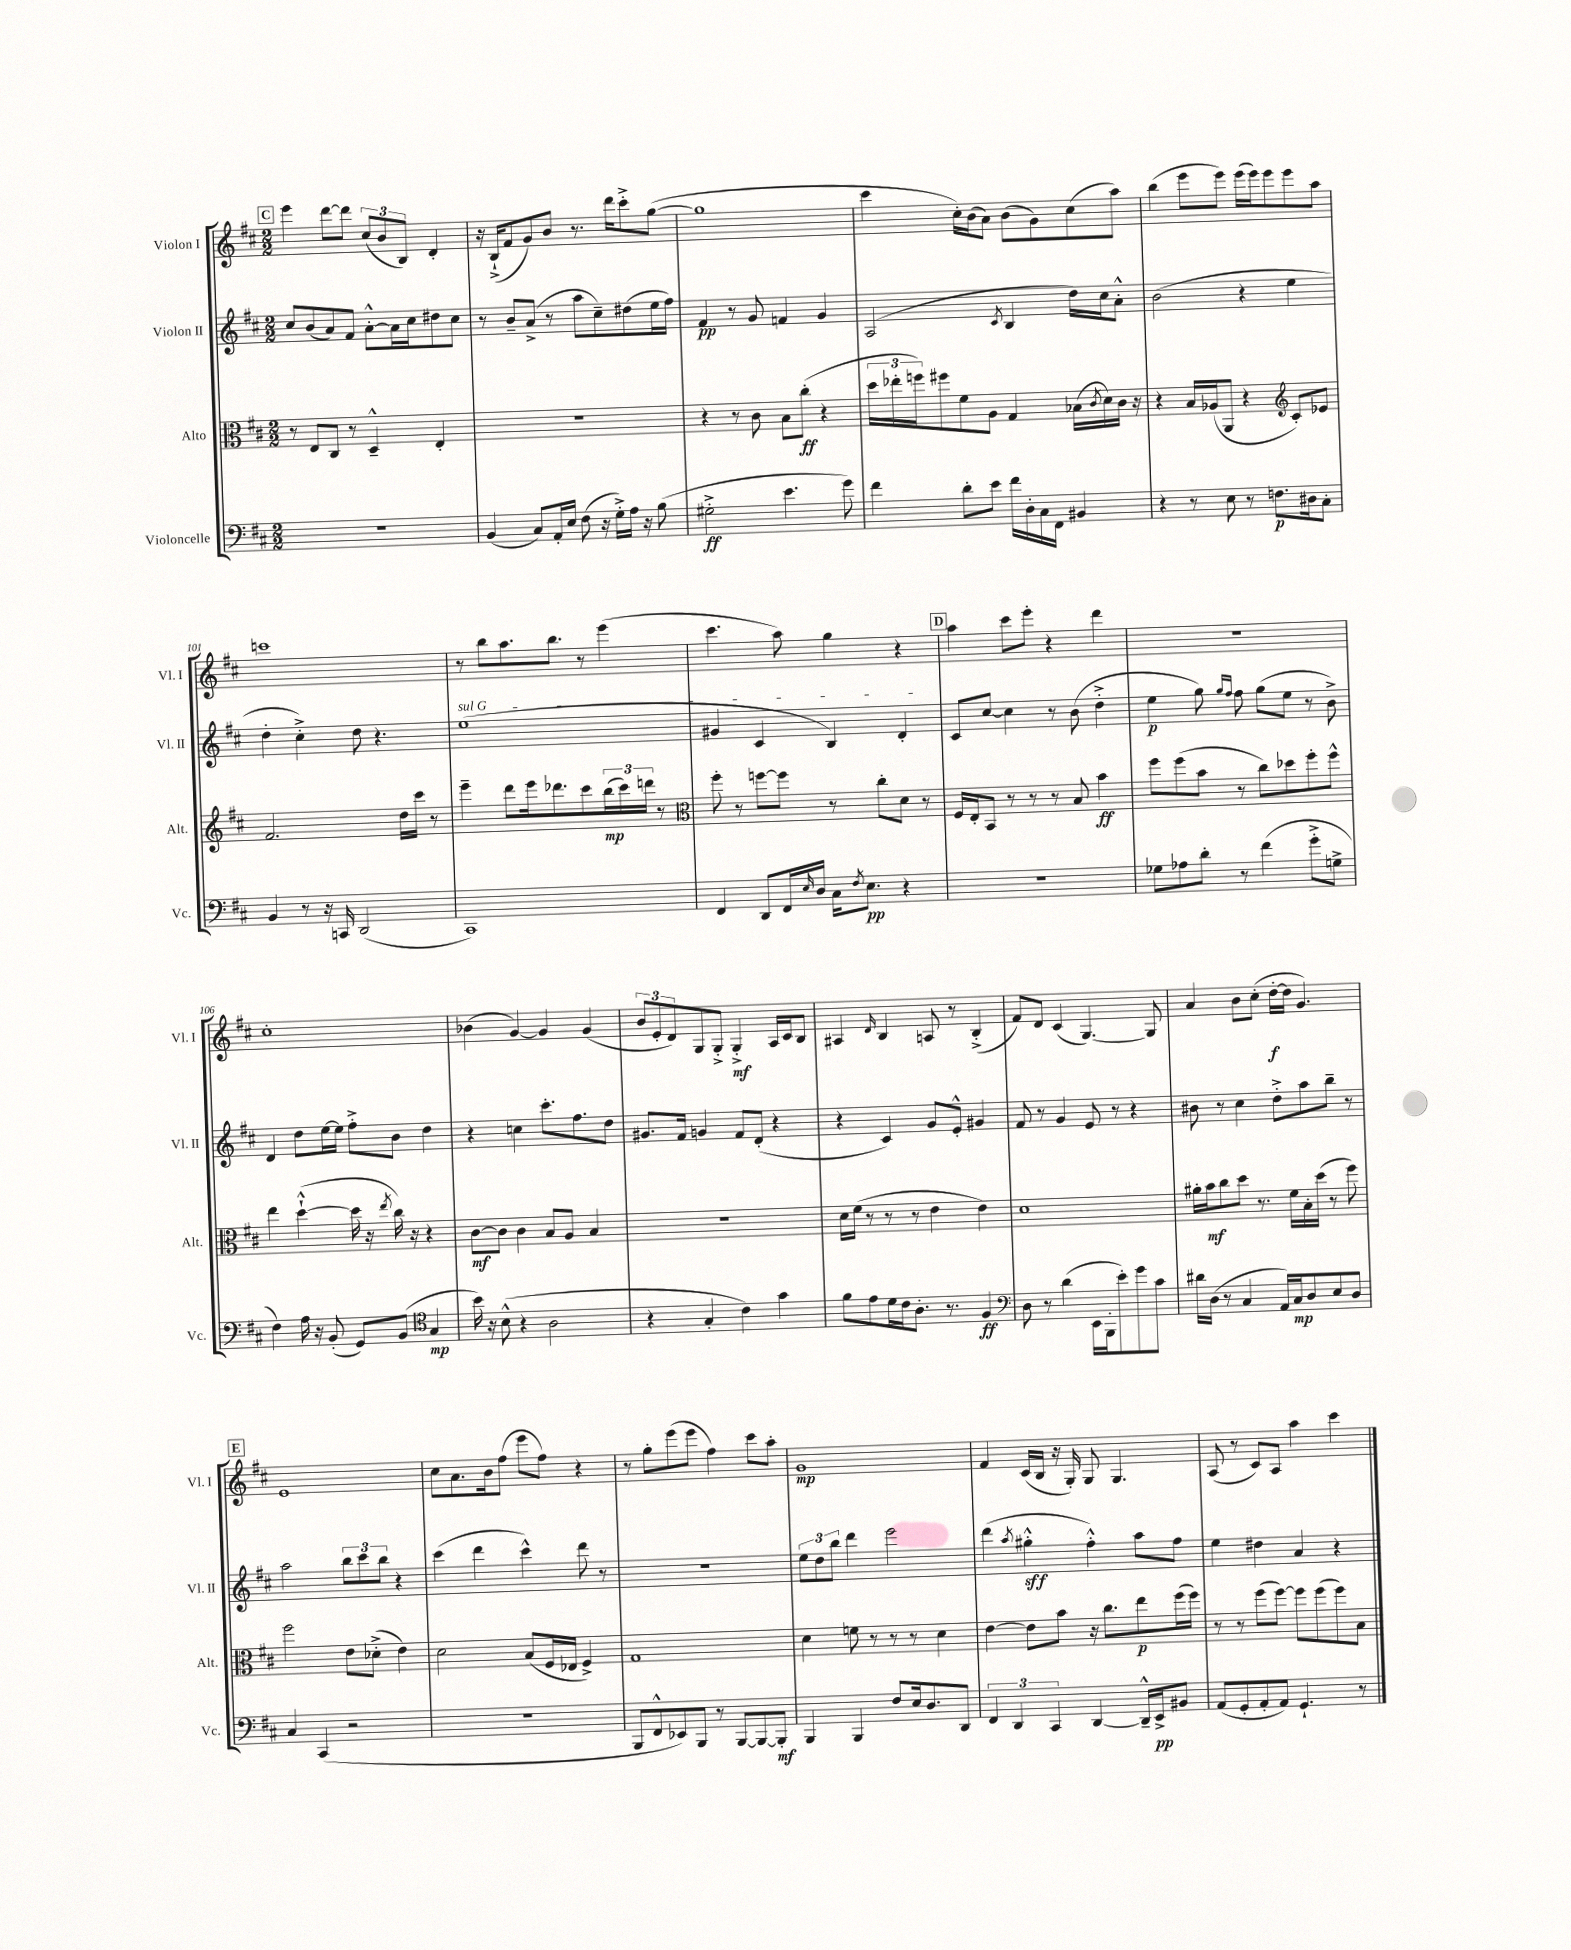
<<
\new StaffGroup <<
\new Staff = "s0" \with { instrumentName = "Violon I" shortInstrumentName = "Vl. I" } {
    \clef treble \key d \major \numericTimeSignature \time 2/2
    \mark \markup { \box "C" } e'''4 d'''8~ d'''8 \tuplet 3/2 { cis''8( b'8 b8) } d'4-. |
    r16 b16-!->( fis'8 g'8) b'8 r8. d'''16 cis'''8-.-> g''8~( |
    g''1 |
    cis'''4 cis''16-.) b'16( a'8) b'8( g'8) cis''8( a''8) |
    b''4( e'''8 e'''8) e'''16( e'''16) e'''8 e'''8 a''8 |
    c'''1 |
    r8 b''8 a''8. b''8. r8 e'''4( |
    cis'''4. a''8) g''4 r4 |
    \mark \markup { \box "D" } a''4 cis'''8 e'''8-. r4 d'''4 |
    R1 |
    cis''1-. |
    bes'4( g'4~) g'4 g'4( |
    \tuplet 3/2 { b'8 e'8-. d'8) } g8 g8-.-> g4-.->\mf a16 cis'16 b8 |
    ais4 \grace { d'16 } b4 a8 r8 b4-.->( |
    fis'8) d'8 cis'4( g4.~) g8 |
    a'4 b'8 cis''8-.( d''16~-.\f d''16 g'4.) |
    \mark \markup { \box "E" } e'1 |
    cis''8 a'8. b'16 fis''8( e'''8 fis''8) r4 |
    r8 g''8-. e'''8( e'''8 fis''4) cis'''8 a''8-. |
    g'1\mp |
    fis'4 cis'16( b16 r16 g16-.) g8 g4. |
    a8( r8 cis'8) a8 a''4 cis'''4 \bar "|." |
}
\new Staff = "s1" \with { instrumentName = "Violon II" shortInstrumentName = "Vl. II" } {
    \clef treble \key d \major \numericTimeSignature \time 2/2
    \mark \markup { \box "C" } cis''8 b'8( a'8) fis'8 a'8~-.-^ a'16 cis''16 dis''8 cis''8 |
    r8 b'8-- a'8->( r8 a''8 cis''8--) dis''8( e''16 fis''16) |
    fis'4\pp r8 g'8 f'4 g'4 |
    a2( \acciaccatura { cis'8 } b4 d''16) cis''16 a'8-.-^ |
    b'2( r4 e''4 |
    d''4-. cis''4-.->) d''8 r4. |
    \once \override TextSpanner.bound-details.left.text = \markup { \italic "sul G" } e''1\startTextSpan( |
    gis'4 cis'4 b4) d'4-.\stopTextSpan |
    \mark \markup { \box "D" } cis'8 cis''8~ cis''4 r8 b'8( d''4-.-> |
    e''4\p g''8) \grace { g''16 fis''16 } fis''8 g''8( e''8 r8 b'8->) |
    d'4 d''8 e''16~ e''16 fis''8-.-> b'8 d''4 |
    r4 c''4 cis'''8.-. fis''8. d''8 |
    gis'8. fis'16 g'4 fis'8 d'8-.( r4 |
    r4 cis'4) g'8 e'8-.-^ gis'4 |
    fis'8 r8 g'4 e'8 r8 r4 |
    bis'8 r8 cis''4 d''8-.-> a''8 b''8-- r8 |
    \mark \markup { \box "E" } a''2 \tuplet 3/2 { b''8 cis'''8 b''8 } r4 |
    cis'''4( d'''4 cis'''4-^) d'''8 r8 |
    R1 |
    \tuplet 3/2 { e''8 d''8 b''8 } d'''4 e'''2 |
    d'''4( \acciaccatura { a''8 } gis''4-.-^\sff fis''4-.-^) a''8 fis''8 |
    e''4 dis''4 a'4 r4 \bar "|." |
}
\new Staff = "s2" \with { instrumentName = "Alto" shortInstrumentName = "Alt." } {
    \clef alto \key d \major \numericTimeSignature \time 2/2
    \mark \markup { \box "C" } r8 e8 cis8 r8 d4---^ e4-. |
    R1 |
    r4 r8 cis'8 b8 cis''8-.\ff( r4 |
    \tuplet 3/2 { d''16 ees''16-. f''16) } fis''8 fis'8 a8 g4 bes16( \acciaccatura { cis'8 } d'16) cis'16 r16 |
    r4 b16 aes16( a,8 r4 \clef treble cis'8-.) ees'8 |
    fis'2. d''16 cis'''16 r8 |
    e'''4-- d'''8 e'''16 des'''8. cis'''8 \tuplet 3/2 { b''16\mp( cis'''16) d'''16 } r8 |
    \clef alto fis''8-. r8 f''8~ f''8 r8 cis''8-. d'8 r8 |
    \mark \markup { \box "D" } fis16 e16-. b,8 r8 r8 r8 b8 b'4\ff |
    fis''8 fis''8( b'8 r8 cis''8) des''8 fis''8-. fis''8-^ |
    e''4 d''4~-!-^( d''16 r16 \acciaccatura { e''8 } cis''16) r16 r4 |
    cis'8~\mf cis'8 cis'4 b8 a8 b4 |
    r1 |
    d'16 fis'16( r8 r8 r8 e'4 e'4) |
    d'1 |
    ais'16-. b'16\mf cis''8 d''8 r8. fis'16 b16-. d''16( r8 fis''8) |
    \mark \markup { \box "E" } fis''2 e'8 des'8-.->( e'4) |
    d'2 b8( fis16 ees16 fis4->) |
    g1 |
    d'4 f'8 r8 r8 r8 d'4 |
    e'4~ e'8 b'8 r16 cis''8. e''8\p fis''16( fis''16) |
    r8 r8 fis''8( fis''8~) fis''8 fis''8( fis''8) b8 \bar "|." |
}
\new Staff = "s3" \with { instrumentName = "Violoncelle" shortInstrumentName = "Vc." } {
    \clef bass \key d \major \numericTimeSignature \time 2/2
    \mark \markup { \box "C" } R1 |
    b,4( cis8) a,16-. e16 fis8( r16 g16-.->) a16 r16 b8( |
    gis2-.->\ff e'4. g'8) |
    fis'4 d'8-. e'8 fis'16 d16-. cis16 fis,16 bis,4 |
    r4 r8 e8 r8 f8.\p dis16 cis8-. |
    b,4 r8 r16 c,16 d,2( |
    cis,1) |
    fis,4 d,8 fis,16 \grace { e16 } d16 cis16 \acciaccatura { fis8 } e8.\pp r4 |
    \mark \markup { \box "D" } R1 |
    ges8 aes8 d'8-. r8 fis'4( g'8-.-> g8-> |
    fis4) a16 r16 b,8-.( g,8) b,8( \clef tenor g4\mp |
    b'16) r16 b8-^( r4 a2 |
    r4 g4-. cis'4) g'4 |
    fis'8 e'8 d'16 cis'16 a8.-. r8. fis4\ff |
    \clef bass d8 r8 d'4( e,16 b,,16-. e'8-.) g'8 cis'8 |
    dis'16 d16( r8 cis4 a,16) cis16\mp d8 e8 d8 |
    \mark \markup { \box "E" } cis4 cis,4( r2 |
    R1 |
    b,,8 fis,8-^ ees,8) b,,8 r8 b,,8~ b,,8~ b,,8-.\mf |
    b,,4 b,,4 fis8 e16 d8. d,8 |
    \tuplet 3/2 { fis,4 d,4 cis,4 } d,4~ d,16---^ e,16->\pp bis,8 |
    a,8( g,8-. a,8-. a,8) g,4.-! r8 \bar "|." |
}
>>
>>
\layout { \context { \Score currentBarNumber = #96 } }
